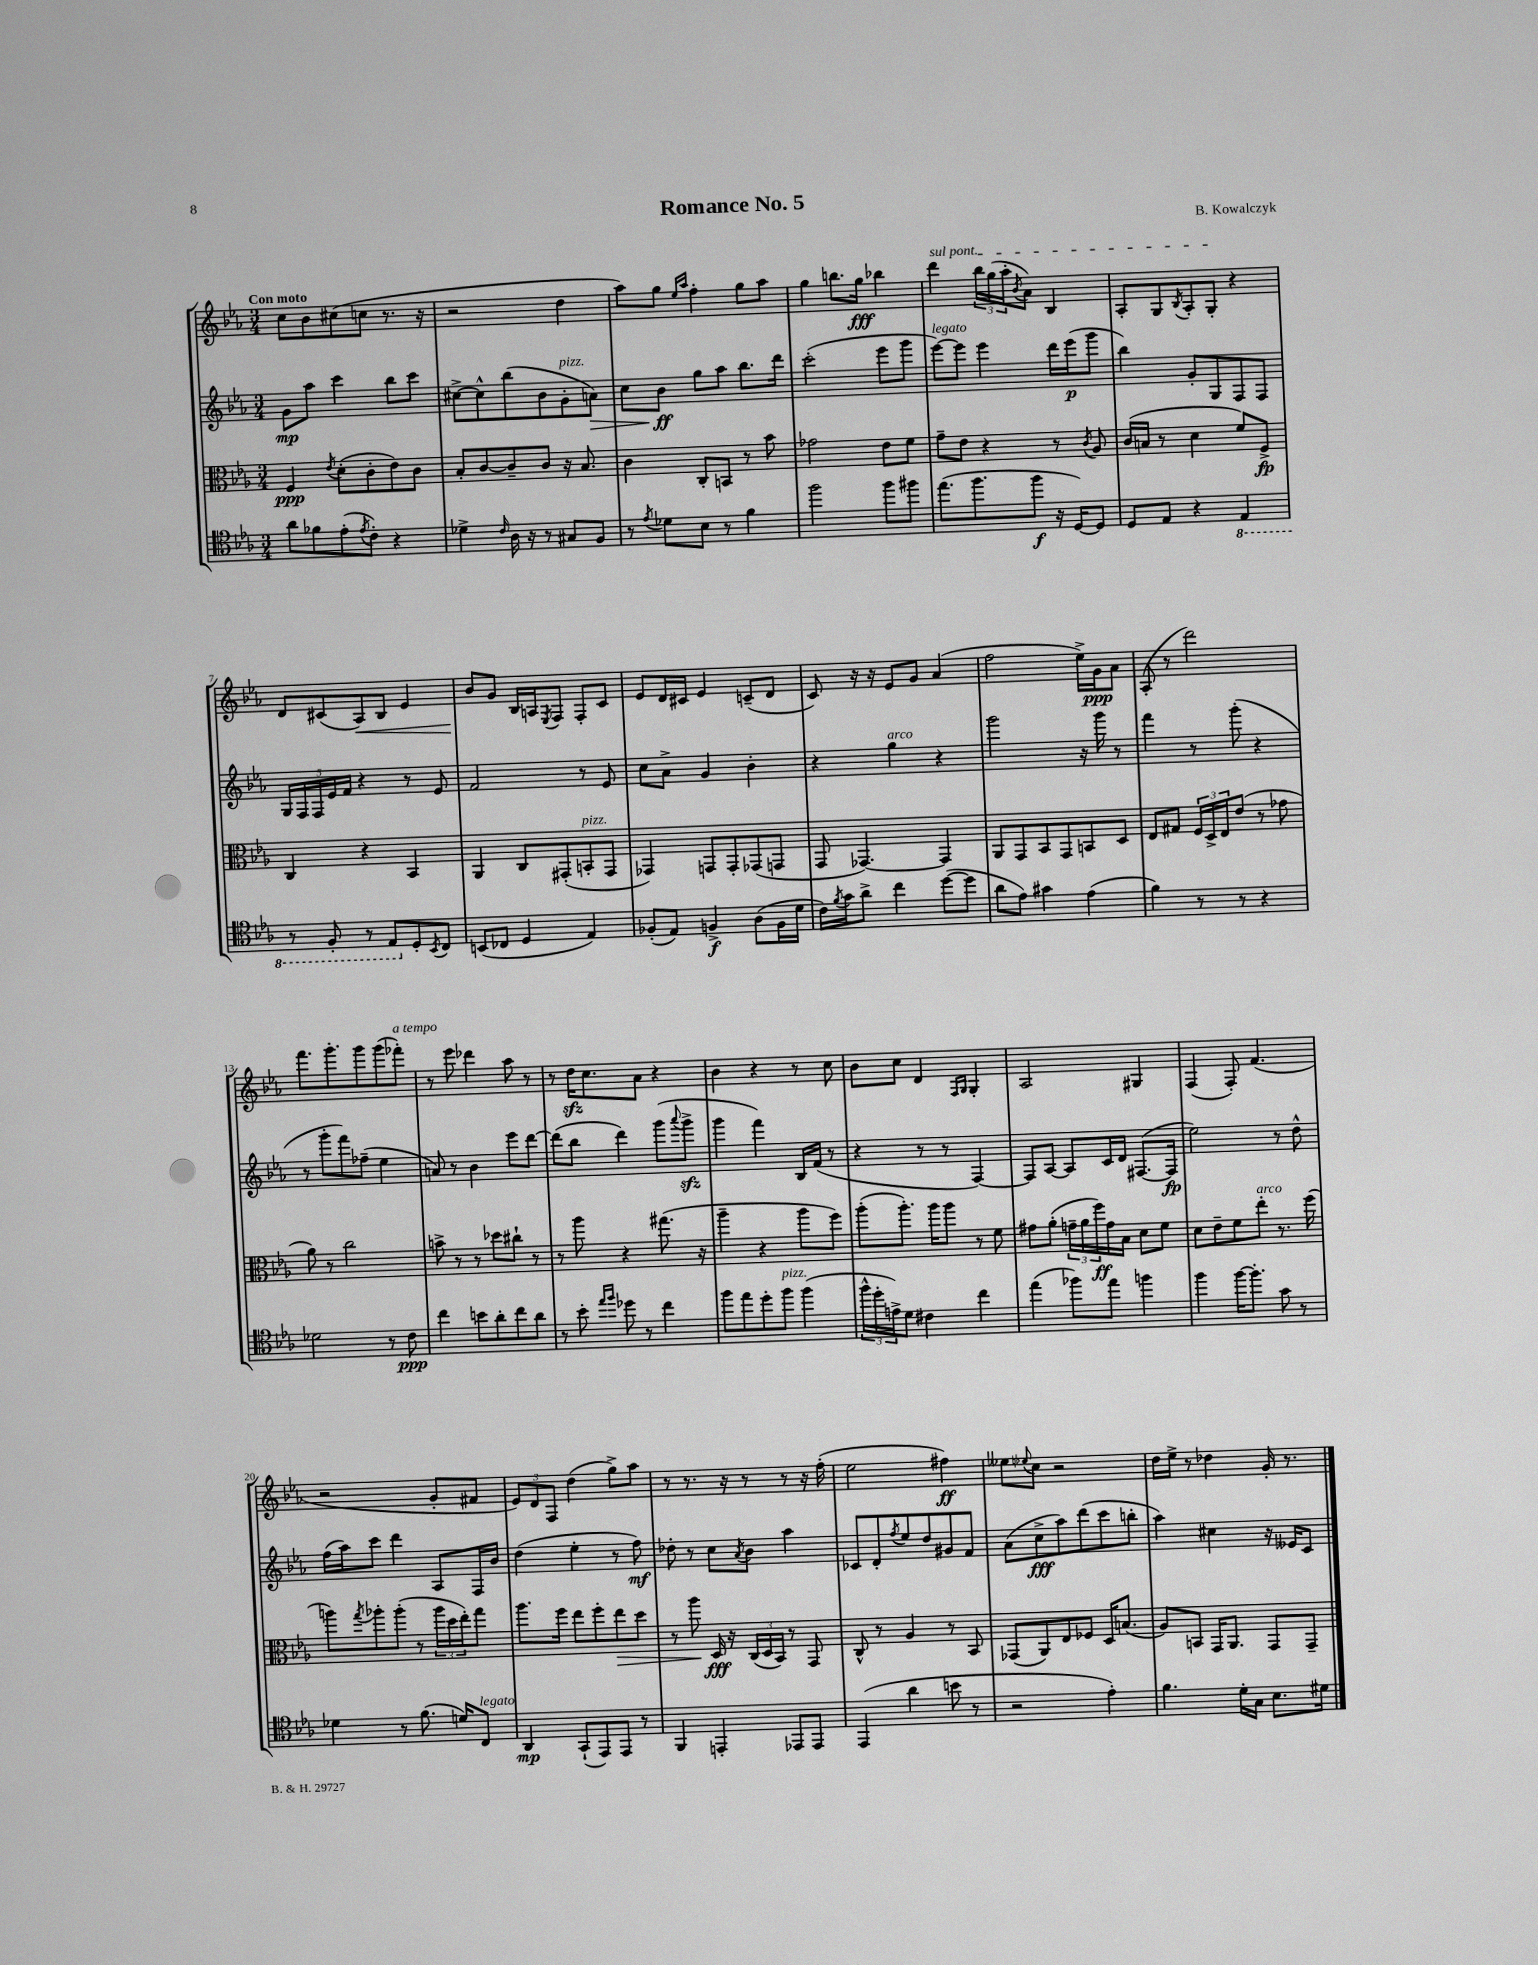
\header { title = "Romance No. 5" composer = "B. Kowalczyk" }
<<
\new StaffGroup <<
\new Staff = "s0" {
    \clef treble \key ees \major \numericTimeSignature \time 3/4 \tempo "Con moto"
    c''8 bes'8 cis''8( c''8 r8. r16 |
    r2 d''4 |
    aes''8) g''8 \grace { ees''16 aes''16 } f''4-. g''8 aes''8 |
    g''4 b''8. g''16\fff bes''4 |
    \once \override TextSpanner.bound-details.left.text = \markup { \italic "sul pont." } d'''4\startTextSpan \tuplet 3/2 { bes''16 g''16( aes''16-. } \acciaccatura { bes'8 } aes'8) bes4 |
    aes8-. g8 \acciaccatura { bes8 } aes8-. g8-.\stopTextSpan r4 |
    d'8 cis'8( aes8\<) bes8 ees'4 |
    bes'8\! g'8 bes16 a16 \acciaccatura { ees8 } f8 f8-. c'8 |
    ees'8 d'16 cis'16 ees'4 c'8--( d'8 |
    c'8) r16 r16 ees'8 g'8 aes'4( |
    f''2 ees''16->) g'16\ppp aes'8 |
    aes8-.( r8 d'''2) |
    f'''8. g'''8.-. g'''8 g'''8( fes'''8-.^\markup { \italic "a tempo" }) |
    r8 ees'''8 des'''4 aes''8 r8 |
    r8 d''16\sfz c''8. aes'8 r4 |
    bes'4 r4 r8 c''8 |
    bes'8 c''8 d'4 \grace { f16 g16 } g4-. |
    aes2 gis4 |
    f4( f8-.) f'4.( |
    r2 g'8-. fis'8 |
    \tuplet 3/2 { ees'8) d'8 f8 } d''4( g''8->) aes''8 |
    r8 r8. r16 r8 r8 r16 f''16-.( |
    ees''2 fis''4\ff) |
    eeses''8 \appoggiatura { ees''8 } c''8 r2 |
    d''16 ees''16-> r8 des''4 g'16-. r8. \bar "|." |
}
\new Staff = "s1" {
    \clef treble \key ees \major \numericTimeSignature \time 3/4
    g'8\mp aes''8 c'''4 bes''8 c'''8 |
    cis''8~-> cis''8-^ bes''8( bes'8 g'8-.^\markup { \italic "pizz." } a'8\>) |
    c''8 bes'8\ff\! g''8 aes''8 bes''8. d'''16 |
    c'''2-.( ees'''8 g'''8 |
    ees'''8~^\markup { \italic "legato" }) ees'''8 ees'''4 d'''16 ees'''16\p( g'''8 |
    bes''4) g'8-. g8 f8 f8 |
    \tuplet 5/4 { g16 f16 f16 ees'16 f'16 } r4 r8 ees'8 |
    f'2 r8 ees'8 |
    c''8 aes'8-> g'4 bes'4-. |
    r4 g''4^\markup { \italic "arco" } r4 |
    g'''2 r16 g'''16 r8 |
    f'''4 r8 g'''8-.( r4 |
    r8 g'''8-. f'''8) fes''8--( ees''4 |
    a'8) r8 bes'4 ees'''8 d'''8~ |
    d'''8( bes''8 d'''4) g'''8( \appoggiatura { aes'''8 } g'''8->\sfz |
    g'''4 f'''4) bes16 f'16( r8 |
    r4 r8 r8 f4~) |
    f8 aes8~ aes8 c'16 d'16 fis8.~( fis16\fp |
    ees''2) r8 d''8-^ |
    f''16( aes''16) c'''8 d'''4 aes8 f16 bes'16 |
    d''4( ees''4-. r8 f''8\mf) |
    des''8-. r8 c''8 \acciaccatura { aes'8 } bes'8 aes''4 |
    ces'8 d'8-. \acciaccatura { f''8 } ees''8 d''8 gis'8 f'8 |
    aes'8( c''8->\fff aes''8) d'''8( c'''8 b''8-. |
    aes''4) cis''4 r16 eeses'16 c'8 \bar "|." |
}
\new Staff = "s2" {
    \clef alto \key ees \major \numericTimeSignature \time 3/4
    f4\ppp \acciaccatura { ees'8 } d'8-.( c'8-. ees'8) c'8 |
    bes8-. c'8~ c'8-- c'8 r16 bes8. |
    c'4 c8-. b,8 r8 bes'8 |
    ges'2 ees'8 f'8 |
    g'8-- ees'8 r4 r8 \acciaccatura { c'8 } aes8 |
    c'16( b16 r8 d'4 f'8) f8->\fp |
    c4 r4 bes,4 |
    aes,4 c8 gis,8-.( b,8-.^\markup { \italic "pizz." } gis,8 |
    ges,4) g,8 g,8-. ges,8( g,8 |
    g,8 ges,4.~) ges,4 |
    aes,8 g,8 bes,8 g,8 b,8 d8 |
    ees8 gis8 \tuplet 3/2 { f16 d16-> ees16 } ees'8( r8 ges'8 |
    aes'8) r8 c''2 |
    b'8-> r8 r8 des''8 cis''8-! r8 |
    r8 aes''8 r4 gis''8.( r16 |
    aes''4-- r4 aes''8 f''8) |
    aes''8-.( aes''8.-.) aes''16 aes''8 r8 f'8 |
    gis'8 aes'8-.( \tuplet 3/2 { g'16-- aes'16 f''16\ff) } g'16 bes16 d'8 f'8 |
    d'8 ees'8-- f'8 ees''8-.^\markup { \italic "arco" } r8. f''16( |
    a''8) \acciaccatura { g''8 } aes''8-. aes''8-.( r8 \tuplet 3/2 { aes''16 d''16 ees''16-.) } g''8 |
    aes''8. f''16 ees''8 f''8-. ees''8\> d''8 |
    r8 aes''8\! d16\fff r16 \tuplet 3/2 { c16( d16 bes,16) } r8 g,8 |
    c8-^ r8 aes4 r8 bes,8 |
    ges,8( aes,8) ees8 fes8 d16 b8.( |
    aes8) b,8 g,16 aes,8. g,8 g,8-- \bar "|." |
}
\new Staff = "s3" {
    \clef tenor \key ees \major \numericTimeSignature \time 3/4
    aes'8 fes'8 ees'8-.( \acciaccatura { ees'8 } c'8-.) r4 |
    des'4-> \grace { c'16 } aes16 r16 r8 gis8 f8 |
    r8 \acciaccatura { ees'8 } des'8 bes8 r8 f'4 |
    f''2 f''8 fis''8 |
    ees''8.( f''8. f''8\f r16 d16~) d8 |
    d8 ees8 r4 \ottava #-1 ees,4 |
    r8 f,8-. r8 ees,8 \ottava #0 d8-. \acciaccatura { bes,8 } c8 |
    b,8( ces8 d4 ees4) |
    fes8-.( ees8) f4->\f aes8( f16 d'16 |
    c'16) \acciaccatura { f'8 } g'16 aes'8-> c''4 d''8~( d''8 |
    aes'8 ees'8) gis'4 ees'4( |
    f'4) r8 r8 r4 |
    des'2 r8 c'8\ppp |
    c''4 b'8 aes'8-. c''8 aes'8 |
    r8 bes'8-. \grace { ees''16 f''16 } des''8 r8 c''4 |
    f''8 ees''8 d''8-. f''8^\markup { \italic "pizz." } f''4( |
    \tuplet 3/2 { f''16-^ d''16-. e'16->) } d'8 cis'4 c''4 |
    ees''4( fes''8) ees''8 f''4 |
    f''4 f''16~ f''8.-. g'8 r8 |
    des'4 r8 f'8.( d'16) c8^\markup { \italic "legato" } |
    aes,4\mp g,8-!( ees,8) ees,8 r8 |
    f,4 e,4-. ees,8 ees,8 |
    ees,4( aes'4 b'8 r8 |
    r2 ees'4-.) |
    f'4. d'16-. g16 bes8. dis'16 \bar "|." |
}
>>
>>
